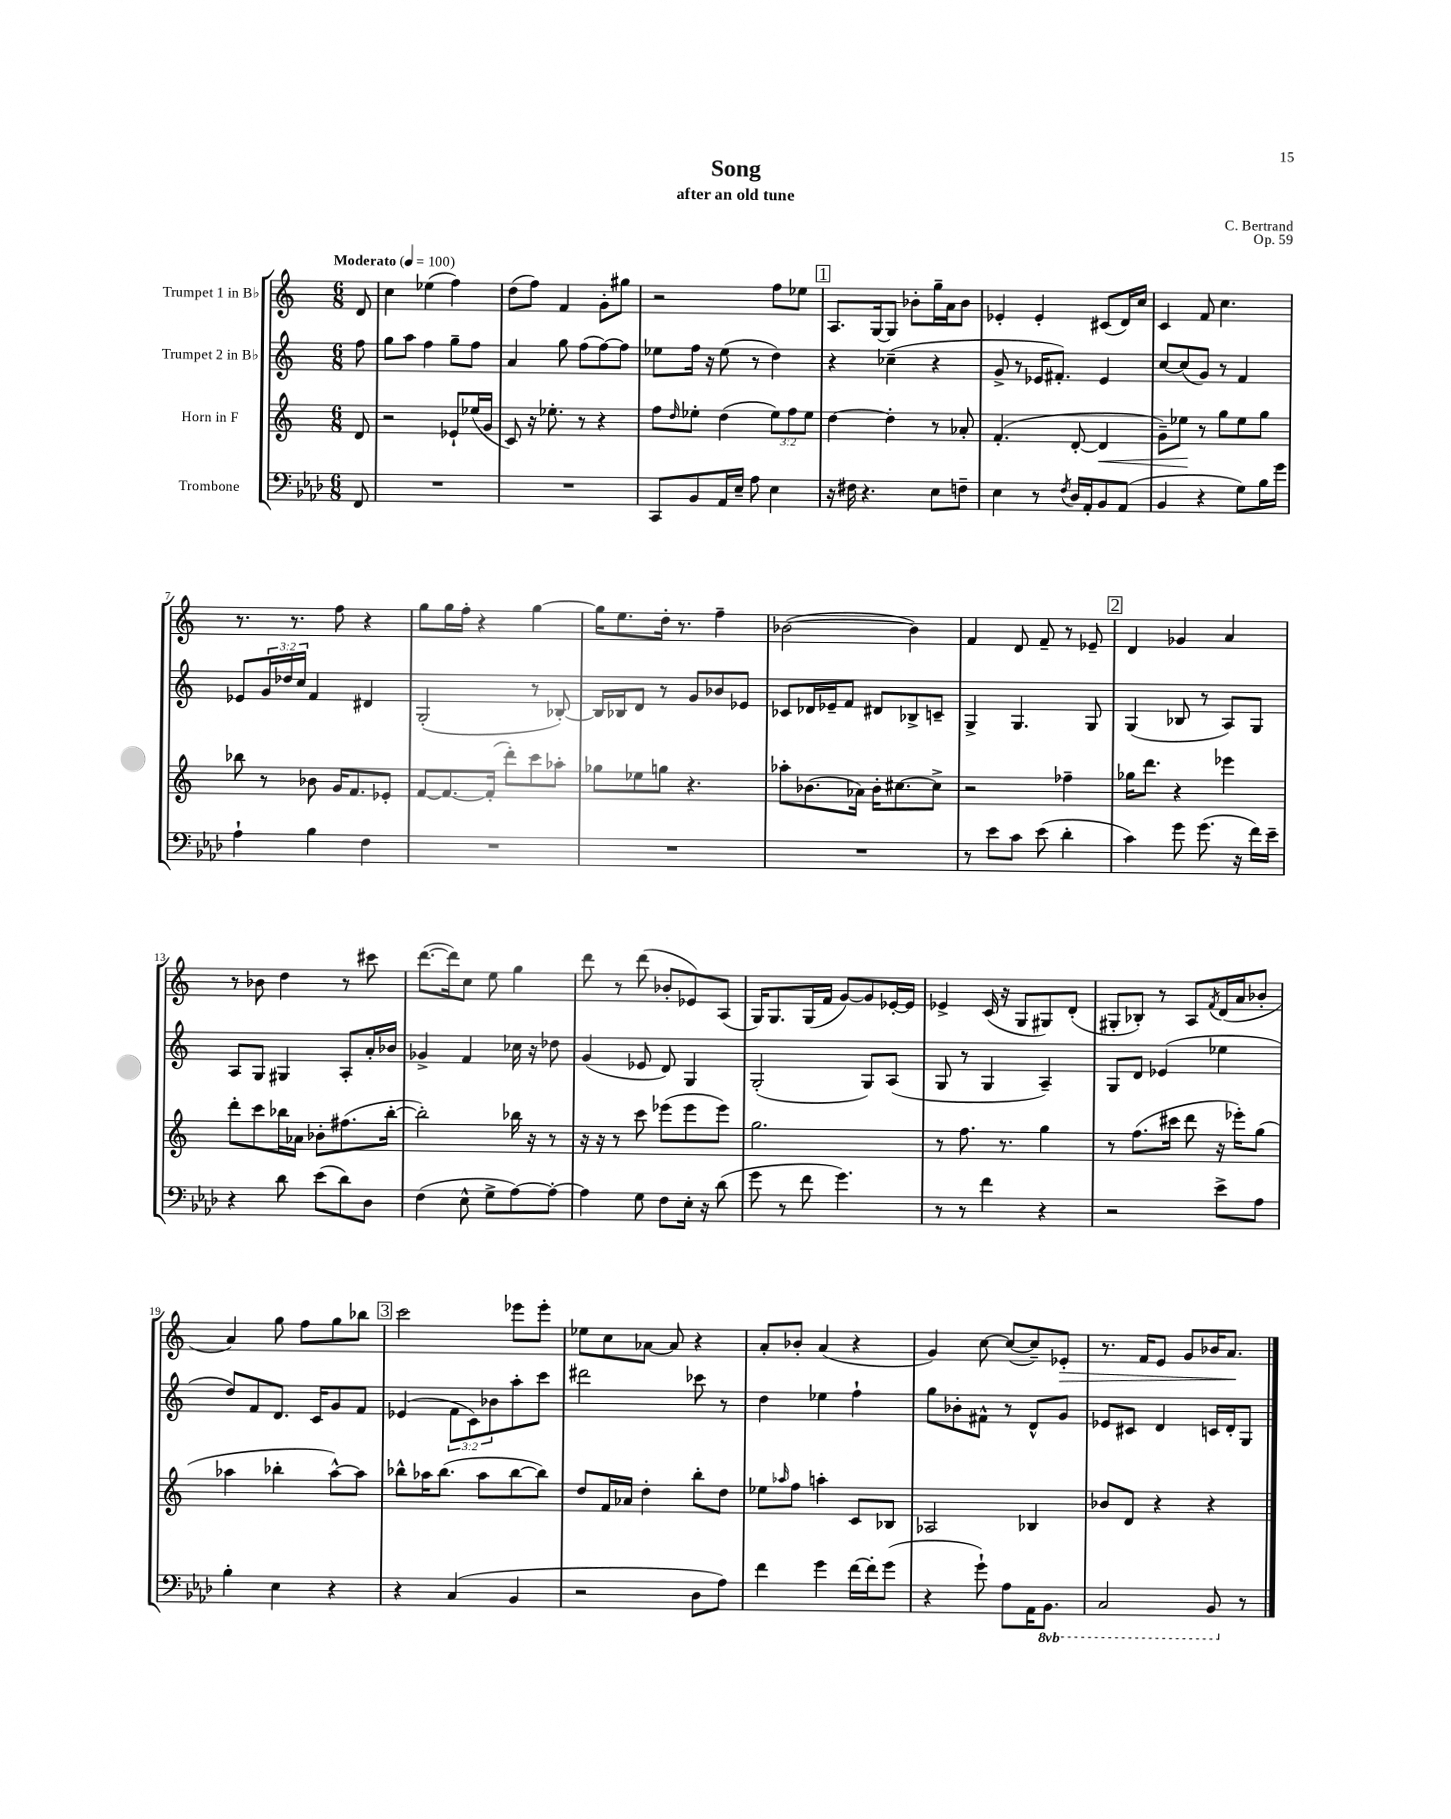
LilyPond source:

\header { title = "Song" composer = "C. Bertrand" subtitle = "after an old tune" opus = "Op. 59" }
<<
\new StaffGroup <<
\new Staff = "s0" \with { instrumentName = "Trumpet 1 in Bb" } {
    \clef treble \key c \major \numericTimeSignature \time 6/8 \partial 8 \tempo "Moderato" 4 = 100
    d'8 |
    c''4 ees''4( f''4) |
    d''8( f''8) f'4 g'8-. gis''8 |
    r2 f''8 ees''8 |
    \mark \markup { \box "1" } a8. g16~ g8 bes'8-. g''16-- a'16 bes'8 |
    ees'4-. ees'4-. cis'8( d'16) c''16 |
    c'4 f'8 c''4. |
    r8. r8. f''8 r4 |
    g''8 g''16 f''16-. r4 g''4~ |
    g''16 e''8. d''16-. r8. f''4-- |
    bes'2~( bes'4) |
    f'4 d'8 f'8-- r8 ees'8-- |
    \mark \markup { \box "2" } d'4 ges'4 a'4 |
    r8 bes'8 d''4 r8 cis'''8 |
    d'''8.~( d'''16) c''8 e''8 g''4 |
    d'''8 r8 d'''8( bes'8-. ees'8) a8( |
    g16) g8. g16( f'16 g'8~) g'8 ees'16~-. ees'16 |
    ees'4-> c'16( r16 g8 gis8) d'8-.( |
    gis8-. bes8-.) r8 a8 \acciaccatura { f'8 } d'16( a'16 bes'8-. |
    a'4) g''8 f''8 g''8 bes''8 |
    \mark \markup { \box "3" } c'''2 ees'''8 ees'''8-. |
    ees''8 c''8 aes'8~ aes'8 r4 |
    a'8-. bes'8-. a'4( r4 |
    g'4) c''8~ c''8~( c''8--) ees'8-.\> |
    r8. f'16 e'8 g'8 bes'16 a'8.\! \bar "|." |
}
\new Staff = "s1" \with { instrumentName = "Trumpet 2 in Bb" } {
    \clef treble \key c \major \numericTimeSignature \time 6/8 \override Staff.TupletNumber.text = #tuplet-number::calc-fraction-text \partial 8
    f''8 |
    g''8 a''8 f''4 g''8-- f''8 |
    a'4 g''8 f''8( f''8~) f''8 |
    ees''8 f''16 r16 ees''8( r8 d''4) |
    \mark \markup { \box "1" } r4 ces''4--( r4 |
    g'8-> r8 ees'16 fis'8.-.) ees'4 |
    c''8~ c''8( g'8) r8 f'4 |
    ees'8 \tuplet 3/2 { g'16 des''16 c''16 } f'4 dis'4 |
    g2-.( r8 bes8~-.) |
    bes16 bes16 d'8 r8 g'8 bes'8 ees'8 |
    ces'8 des'16 ees'16-- f'8 dis'8 bes8-> c'8-- |
    g4-> g4. g8 |
    \mark \markup { \box "2" } g4( bes8 r8 a8) g8 |
    a8 g8 gis4 a8-. a'16-. bes'16 |
    ges'4-> f'4 ces''16 r16 des''8 |
    g'4( ees'8 d'8) g4 |
    g2-.( g8) a8( |
    g8 r8 g4 a4--) |
    g8 d'8 ees'4( ees''4 |
    d''8) f'8 d'8. c'16 g'8 f'8 |
    \mark \markup { \box "3" } ees'4( \tuplet 3/2 { f'8 c'8) bes'8 } a''8-. c'''8 |
    dis'''2 ces'''8 r8 |
    d''4 ees''4 f''4-! |
    g''8 bes'8-. fis'8-^ r8 d'8-^ g'8 |
    ees'8 cis'8 d'4 c'16 d'16-. g8 \bar "|." |
}
\new Staff = "s2" \with { instrumentName = "Horn in F" } {
    \clef treble \key c \major \numericTimeSignature \time 6/8 \override Staff.TupletNumber.text = #tuplet-number::calc-fraction-text \partial 8
    d'8 |
    r2 ees'8-! ees''16( g'16 |
    c'8) r16 ees''8.-. r8 r4 |
    f''8 \grace { d''16 } ees''8-. d''4( \tuplet 3/2 { ees''8) f''8 ees''8 } |
    \mark \markup { \box "1" } d''4~ d''4-. r8 aes'8-. |
    f'4.-.( d'8~-. d'4\< |
    g'8--) ees''8\! r8 g''8 ees''8 g''8 |
    bes''8 r8 bes'8 g'16 f'8. ees'8-. |
    f'8~ f'8.~ f'16-.( d'''8-.) c'''8 aes''8-. |
    ges''8 ees''8 g''8 r4. |
    aes''8-. bes'8.( aes'16) bes'16-. cis''8.~ cis''8-> |
    r2 fes''4-- |
    \mark \markup { \box "2" } ges''16 d'''8. r4 ees'''4 |
    d'''8-. c'''8 bes''16 aes'16 bes'8-. fis''8.( bes''16~-. |
    bes''2-.) bes''16 r16 r8 |
    r16 r16 r8 c'''8 ees'''8( ees'''8 ees'''8) |
    g''2. |
    r8 f''8. r8. g''4 |
    r8 f''8.( cis'''16 d'''8 r16 ees'''16-.) g''8( |
    aes''4 bes''4-. aes''8~-^) aes''8 |
    \mark \markup { \box "3" } bes''8-^ aes''16 bes''8.( aes''8 bes''8~ bes''8) |
    d''8 f'16 aes'16 d''4-. b''8-. d''8 |
    ees''8 \grace { aes''16 } f''8 a''4-. c'8 bes8 |
    aes2 bes4 |
    bes'8 d'8 r4 r4 \bar "|." |
}
\new Staff = "s3" \with { instrumentName = "Trombone" } {
    \clef bass \key aes \major \numericTimeSignature \time 6/8 \set Staff.ottavationMarkups = #ottavation-simple-ordinals \partial 8
    f,8 |
    R2. |
    R2. |
    c,8 bes,8 aes,16 ees16-- aes8 ees4 |
    \mark \markup { \box "1" } r16 fis16 r4. ees8 f8-- |
    ees4 r8 \acciaccatura { f8 } des16 aes,16-. bes,8 aes,8( |
    bes,4 r4 g8) bes16 g'16 |
    aes4-! bes4 f4 |
    R2. |
    R2. |
    R2. |
    r8 ees'8 c'8 ees'8( des'4-. |
    \mark \markup { \box "2" } c'4) g'8 g'8.( r16 f'16) ees'16-- |
    r4 des'8 ees'8( des'8) des8 |
    f4( ees8-^ g8-> aes8~) aes8~-. |
    aes4 g8 f8 ees16-. r16 des'8( |
    g'8 r8 f'8 g'4.) |
    r8 r8 f'4 r4 |
    r2 ees'8-> aes8 |
    bes4-. ees4 r4 |
    \mark \markup { \box "3" } r4 c4( bes,4 |
    r2 des8 aes8) |
    f'4 g'4 f'16~ f'16-. g'8( |
    r4 g'8-!) aes8 aes,16 \ottava #-1 bes,,8. |
    c,2 bes,,8 \ottava #0 r8 \bar "|." |
}
>>
>>
